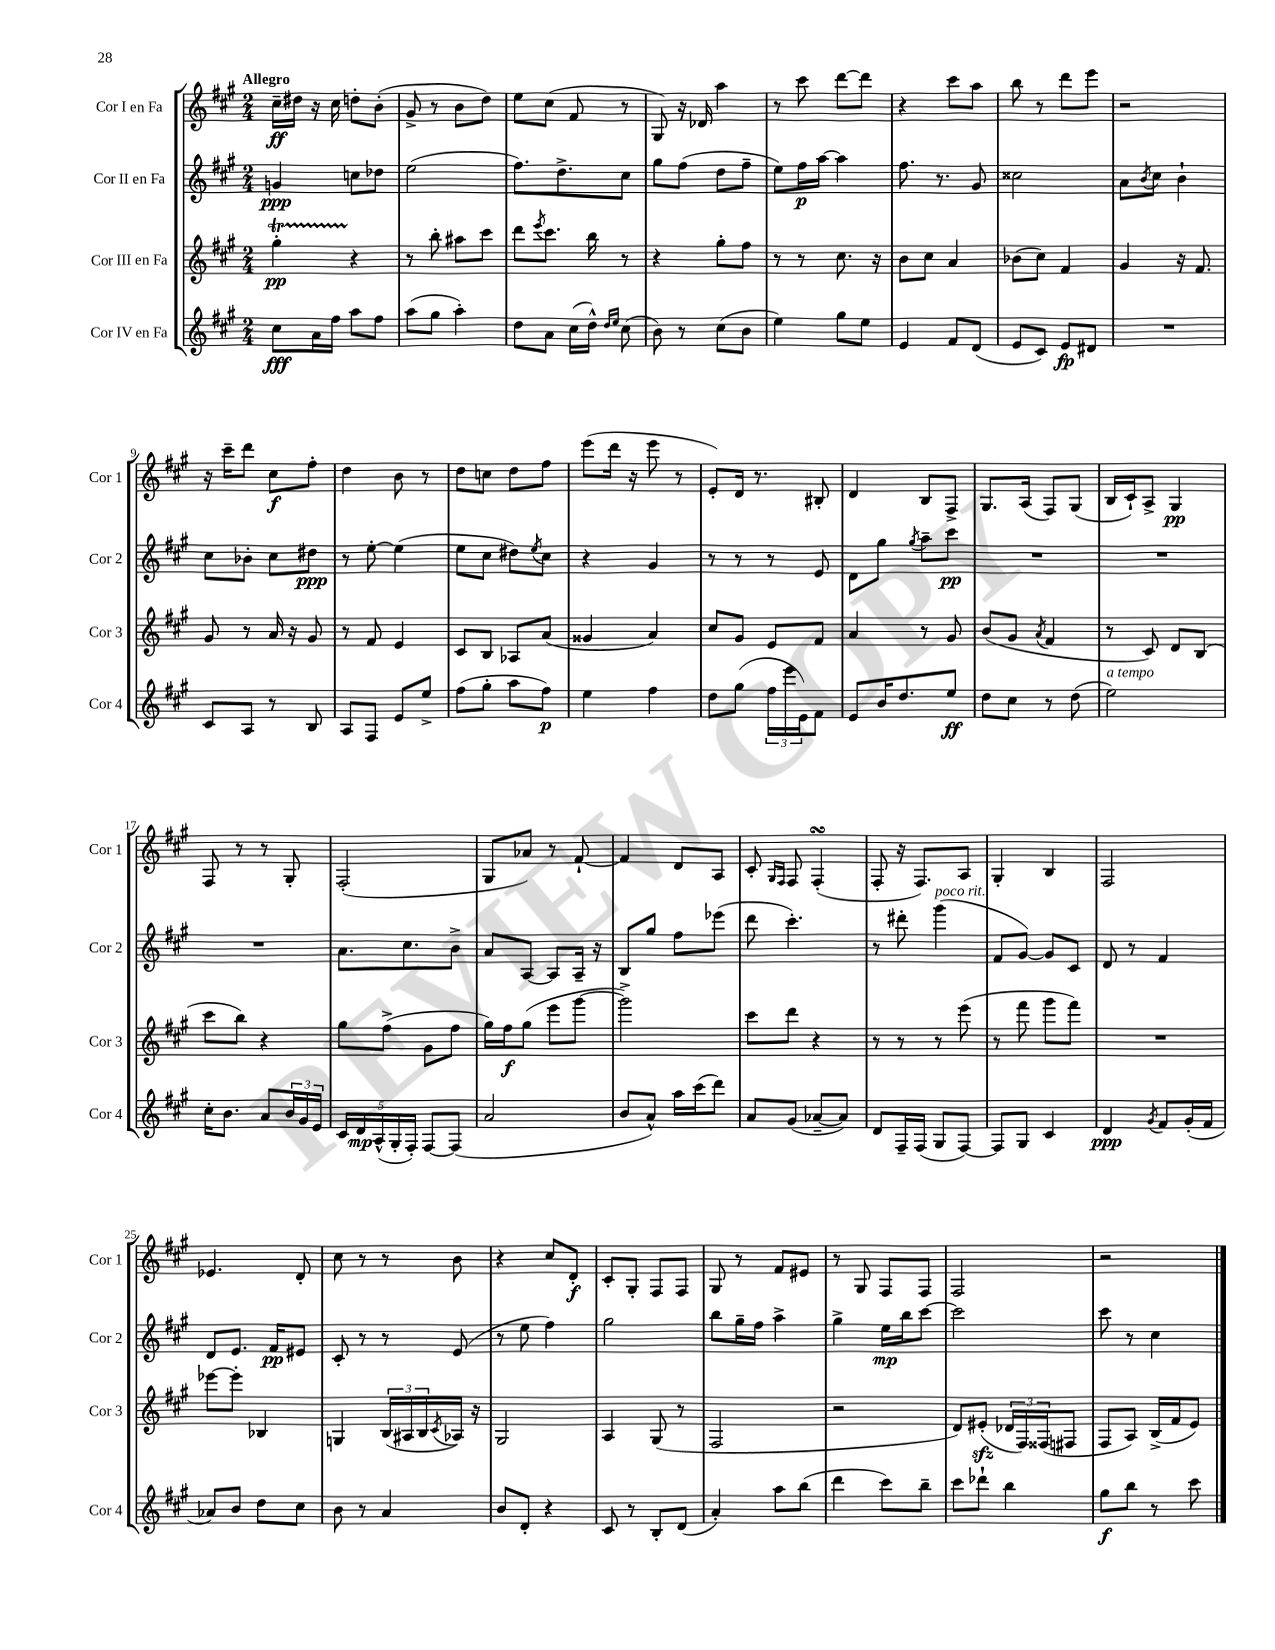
<<
\new StaffGroup <<
\new Staff = "s0" \with { instrumentName = "Cor I en Fa" shortInstrumentName = "Cor 1" } {
    \clef treble \key a \major \numericTimeSignature \time 2/4 \tempo "Allegro"
    cis''16--\ff dis''16 r16 cis''16 d''8-. b'8-.( |
    gis'8-> r8 b'8 d''8) |
    e''8 cis''8( fis'8 r8 |
    gis8) r16 des'16 a''4 |
    r8 cis'''8 d'''8~ d'''8 |
    r4 cis'''8 a''8 |
    b''8 r8 d'''8 e'''8 |
    r2 |
    r16 cis'''16-- d'''8 cis''8\f fis''8-. |
    d''4 b'8 r8 |
    d''8 c''8 d''8 fis''8 |
    e'''8( d'''16 r16 e'''8 r8 |
    e'8-.) d'16 r8. bis8-. |
    d'4 b8 fis8-> |
    gis8. a16( fis8) gis8( |
    b16 cis'16-!) a8-> gis4\pp |
    fis8 r8 r8 gis8-. |
    fis2-.( |
    gis8 aes'8) r8 fis'8~-! |
    fis'4 d'8 a8 |
    cis'8-. \grace { gis16 fis16 } fis8 fis4-.\turn( |
    fis8-. r16 fis8.) a8 |
    gis4-. b4 |
    fis2 |
    ees'4. d'8-. |
    cis''8 r8 r8 b'8 |
    r4 cis''8 d'8-.\f |
    cis'8-. gis8-. fis8 fis8 |
    gis8 r8 fis'8 eis'8 |
    r8 gis8 fis8 fis8 |
    fis2 |
    r2 \bar "|." |
}
\new Staff = "s1" \with { instrumentName = "Cor II en Fa" shortInstrumentName = "Cor 2" } {
    \clef treble \key a \major \numericTimeSignature \time 2/4
    g'4\ppp c''8 des''8 |
    e''2( |
    fis''8.) d''8.-> cis''8 |
    gis''8 fis''8( d''8 fis''8-- |
    e''8) fis''16\p a''16~ a''4 |
    fis''8. r8. gis'8 |
    cisis''2 |
    a'8 \acciaccatura { b'8 } cis''8 b'4-! |
    cis''8 bes'8-. cis''8 dis''8\ppp |
    r8 e''8~-. e''4( |
    e''8 cis''8 dis''8) \acciaccatura { e''8 } cis''8 |
    r4 gis'4 |
    r8 r8 r8 e'8 |
    d'8 gis''8 \acciaccatura { gis''8 } a''8-- cis'''8\pp |
    R2 |
    R2 |
    R2 |
    a'8. cis''8. b'8-> |
    a'8 a8~ a8 a16-- r16 |
    b8 gis''8 fis''8 ees'''8( |
    d'''8 cis'''4.-.) |
    r8 dis'''8-. gis'''4^\markup { \italic "poco rit." }( |
    fis'8 gis'8~) gis'8 cis'8 |
    d'8 r8 fis'4 |
    d'8 e'8. fis'16\pp eis'8 |
    cis'8-. r8 r8 e'8( |
    r8 e''8 fis''4) |
    gis''2 |
    b''8 gis''16-- fis''16 a''4-> |
    gis''4-> e''16\mp b''16 cis'''8~ |
    cis'''2 |
    cis'''8 r8 cis''4 \bar "|." |
}
\new Staff = "s2" \with { instrumentName = "Cor III en Fa" shortInstrumentName = "Cor 3" } {
    \clef treble \key a \major \numericTimeSignature \time 2/4
    gis''4-.\startTrillSpan\pp r4\stopTrillSpan |
    r8 b''8-. ais''8 cis'''8 |
    d'''8 \acciaccatura { e'''8 } cis'''8. b''16 r8 |
    r4 gis''8-. fis''8 |
    r8 r8 cis''8. r16 |
    b'8 cis''8 a'4 |
    bes'8( cis''8) fis'4 |
    gis'4 r16 fis'8. |
    gis'8 r8 a'16 r16 gis'8 |
    r8 fis'8 e'4 |
    cis'8 b8 aes8 a'8( |
    gisis'4 a'4) |
    cis''8 gis'8 e'8 fis'8 |
    a'4 r8 gis'8 |
    b'8( gis'8 \acciaccatura { a'8 } fis'4 |
    r8 cis'8) d'8 b8( |
    cis'''8 b''8) r4 |
    gis''8 fis''8->( gis'8 fis''8 |
    gis''16) fis''16\f gis''8( e'''8 gis'''8~ |
    gis'''2->) |
    cis'''8 d'''8 r4 |
    r8 r8 r8 e'''8( |
    r8 fis'''8 gis'''8 fis'''8) |
    R2 |
    ees'''8~ ees'''8-. bes4 |
    g4 \tuplet 3/2 { b16( ais16 b16 } \acciaccatura { cis'8 } aes16) r16 |
    gis2 |
    a4 gis8( r8 |
    fis2 |
    r2 |
    d'8) eis'8-.\sfz( \tuplet 3/2 { des'16 fis16) fisis16( } fis8 |
    fis8 a8) b16->( fis'16 e'8) \bar "|." |
}
\new Staff = "s3" \with { instrumentName = "Cor IV en Fa" shortInstrumentName = "Cor 4" } {
    \clef treble \key a \major \numericTimeSignature \time 2/4
    cis''8\fff a'16 fis''16 a''8 fis''8 |
    a''8( gis''8 a''4-.) |
    d''8 a'8 cis''16( d''16-^) \grace { d''16 e''16 } cis''8( |
    b'8) r8 cis''8( b'8 |
    e''4) gis''8 e''8 |
    e'4 fis'8 d'8( |
    e'8 cis'8) e'8\fp dis'8 |
    R2 |
    cis'8 a8 r8 b8 |
    a8 fis8 e'8 e''8-> |
    fis''8( gis''8-. a''8 fis''8\p) |
    e''4 fis''4 |
    d''8 gis''8( \tuplet 3/2 { fis''16 e'''16 e'16) } fis'8 |
    e'8 b'16 d''8. e''8\ff |
    d''8 cis''8 r8 d''8( |
    e''2^\markup { \italic "a tempo" }) |
    cis''16-. b'8. a'8 \tuplet 3/2 { b'16 gis'16 e'16 } |
    \tuplet 5/4 { cis'16 d'16\mp a16-^( gis16-. fis16-.) } fis8~ fis8( |
    a'2 |
    b'8 a'8-^) a''16 cis'''16( d'''8) |
    a'8 gis'8( aes'8~-- aes'8) |
    d'8 fis16-- fis16( gis8 fis8~) |
    fis8 gis8 cis'4 |
    d'4\ppp \acciaccatura { gis'8 } fis'8 gis'16-.( fis'16 |
    aes'8) b'8 d''8 cis''8 |
    b'8 r8 a'4 |
    b'8 d'8-. r4 |
    cis'8 r8 b8-. d'8( |
    a'4-.) a''8 b''8( |
    d'''4 cis'''8) b''8-- |
    cis'''8 des'''8-! b''4 |
    gis''8\f b''8 r8 cis'''8 \bar "|." |
}
>>
>>
